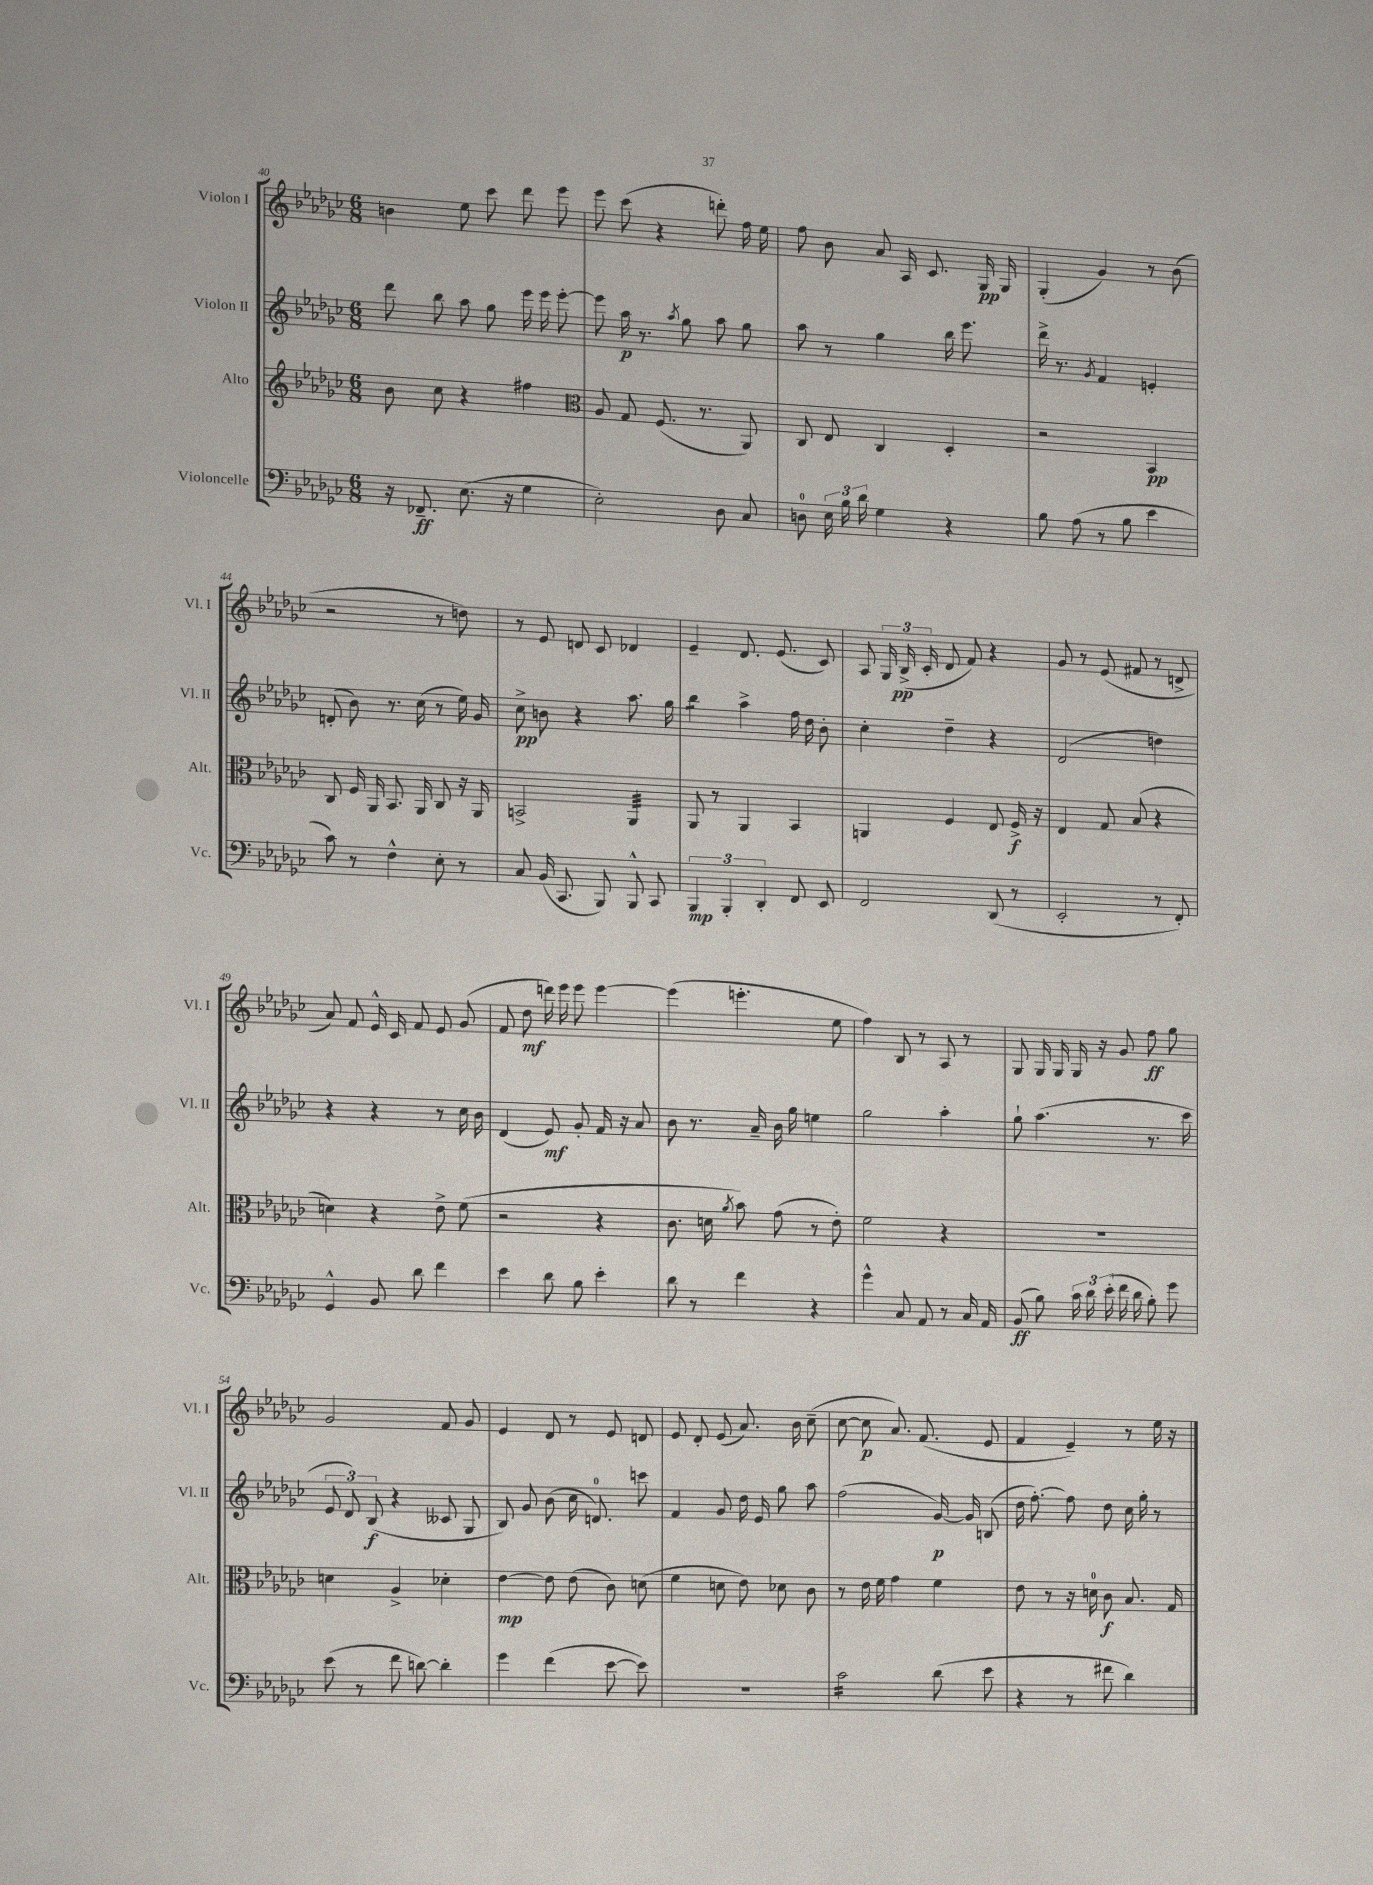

**kern	**dynam	**kern	**dynam	**kern	**dynam	**kern	**dynam
*part4	*part4	*part3	*part3	*part2	*part2	*part1	*part1
*staff4	*staff4	*staff3	*staff3	*staff2	*staff2	*staff1	*staff1
*I"Violoncelle	*	*I"Alto	*	*I"Violon II	*	*I"Violon I	*
*I'Vc.	*	*I'Alt.	*	*I'Vl. II	*	*I'Vl. I	*
*clefF4	*	*clefG2	*	*clefG2	*	*clefG2	*
*k[b-e-a-d-g-c-]	*	*k[b-e-a-d-g-c-]	*	*k[b-e-a-d-g-c-]	*	*k[b-e-a-d-g-c-]	*
*M6/8	*	*M6/8	*	*M6/8	*	*M6/8	*
=40	=40	=40	=40	=40	=40	=40	=40
16r	.	8b-\	.	8ddd-\	.	4bn\	.
8.FF-X~/	ff	.	.	.	.	.	.
.	.	8cc-\	.	8bb-\	.	.	.
(8.E-\	.	4r	.	8aa-\	.	8ee-\	.
.	.	.	.	8gg-\	.	8ccc-\	.
16r	.	.	.	.	.	.	.
4G-\	.	4ff#X\	.	16eee-\	.	8ddd-\	.
.	.	.	.	16eee-\	.	.	.
.	.	.	.	[8eee-'\	.	8eee-\	.
=41	=41	=41	=41	=41	=41	=41	=41
*	*	*clefC3	*	*	*	*	*
2E-'\)	.	8A-/	.	8eee-\]	.	8eee-\	.
.	.	8G-/	.	16aa-\	p	(8ccc-\	.
.	.	.	.	8.r	.	.	.
.	.	(8.F/	.	.	.	4r	.
.	.	.	.	8qaa-/	.	.	.
.	.	.	.	8gg-\	.	.	.
.	.	8.r	.	.	.	.	.
8D-\	.	.	.	8aa-\	.	8dddn'\)	.
8C-/	.	8AA-/)	.	8gg-\	.	16ff\	.
.	.	.	.	.	.	16ee-\	.
=42	=42	=42	=42	=42	=42	=42	=42
8Dn\	.	8C-/	.	8aa-\	.	8ff\	.
24E-\	.	8E-/	.	8r	.	8b-\	.
24B-\	.	.	.	.	.	.	.
24d-\	.	.	.	.	.	.	.
4G-\	.	4C-/	.	4gg-\	.	8a-/	.
.	.	.	.	.	.	16A-/	.
.	.	.	.	.	.	8.c-/	.
4r	.	4D-'/	.	16bb-\	.	.	.
.	.	.	.	8.eee-\	.	.	.
.	.	.	.	.	.	16G-/	pp
.	.	.	.	.	.	16G-/	.
=43	=43	=43	=43	=43	=43	=43	=43
8B-\	.	2r	.	16ddd-^\	.	(4G-'/	.
.	.	.	.	8.r	.	.	.
(8A-\	.	.	.	.	.	.	.
.	.	.	.	8qg-/	.	.	.
8r	.	.	.	4f/	.	4g-/)	.
8B-\	.	.	.	.	.	.	.
4e-\	.	4BB-/	pp	4en'/	.	8r	.
.	.	.	.	.	.	(8b-\	.
!!LO:LB:g=z
=44	=44	=44	=44	=44	=44	=44	=44
8c-\)	.	8C-/	.	(8dn'/	.	2r	.
8r	.	16F/	.	8b-\)	.	.	.
.	.	16AA-/	.	.	.	.	.
4F^^\	.	8.BB-/	.	8.r	.	.	.
.	.	16AA-/	.	(16cc-\	.	.	.
8E-'\	.	8C-/	.	8r	.	8r	.
8r	.	16r	.	16ee-\)	.	8ddn\)	.
.	.	16AA-/	.	16g-/	.	.	.
=45	=45	=45	=45	=45	=45	=45	=45
8C-/	.	2BBn^/	.	8cc-^\	pp	8r	.
(16BB-/	.	.	.	8bn\	.	8e-/	.
8.CC-/	.	.	.	.	.	.	.
.	.	.	.	4r	.	8dn/	.
8BBB-/)	.	.	.	.	.	8c-/	.
*	*	*tremolo	*	*	*	*	*
8BBB-^^/	.	32AA-/LLL	.	8.aa-\	.	4d-X/	.
.	.	32AA-/	.	.	.	.	.
.	.	32AA-/	.	.	.	.	.
.	.	32AA-/	.	.	.	.	.
8CC-/	.	32AA-/	.	.	.	.	.
.	.	32AA-/	.	.	.	.	.
.	.	32AA-/	.	16gg-\	.	.	.
.	.	32AA-/JJJ	.	.	.	.	.
*	*	*Xtremolo	*	*	*	*	*
=46	=46	=46	=46	=46	=46	=46	=46
*	*	*	*	*tremolo	*	*	*
6BBB-/	mp	8AA-/	.	8bb-\L	.	4e-~/	.
.	.	8r	.	8bb-\J	.	.	.
*	*	*	*	*Xtremolo	*	*	*
6BBB-'/	.	.	.	.	.	.	.
.	.	4AA-/	.	4aa-^\	.	8.d-/	.
6DD-'/	.	.	.	.	.	.	.
.	.	.	.	.	.	(8.e-/	.
8FF/	.	4BB-/	.	16ff\	.	.	.
.	.	.	.	16dd-\	.	.	.
8EE-/	.	.	.	8b-'\	.	8c-/)	.
=47	=47	=47	=47	=47	=47	=47	=47
2FF/	.	4AAn/	.	4cc-'\	.	8A-/	.
.	.	.	.	.	.	24G-/	.
.	.	.	.	.	.	(24B-^/	pp
.	.	.	.	.	.	24c-'/	.
.	.	4F/	.	4dd-~\	.	8d-/	.
.	.	.	.	.	.	8f/)	.
(8DD-/	.	8E-/	.	4r	.	4r	.
8r	.	16F^/	f	.	.	.	.
.	.	16r	.	.	.	.	.
=48	=48	=48	=48	=48	=48	=48	=48
2EE-'/	.	4E-/	.	(2d-/	.	8g-/	.
.	.	.	.	.	.	8r	.
.	.	8G-/	.	.	.	(8e-/	.
.	.	(8B-/	.	.	.	8f#X/	.
8r	.	4r	.	4ddn\)	.	8r	.
8FF'/)	.	.	.	.	.	8dn^/	.
!!LO:LB:g=z
=49	=49	=49	=49	=49	=49	=49	=49
4GG-^^/	.	4dn\)	.	4r	.	8a-/)	.
.	.	.	.	.	.	8f/	.
8BB-/	.	4r	.	4r	.	16e-^^/	.
.	.	.	.	.	.	16c-/	.
8d-\	.	.	.	.	.	8f/	.
4f\	.	8e-^\	.	8r	.	8e-/	.
.	.	(8f\	.	16cc-\	.	(8g-/	.
.	.	.	.	16b-\	.	.	.
=50	=50	=50	=50	=50	=50	=50	=50
4e-\	.	2r	.	(4d-/	.	8f/	.
.	.	.	.	.	.	8dd-\	mf
8d-\	.	.	.	8e-/)	mf	16dddn\)	.
.	.	.	.	.	.	16eee-\	.
8B-\	.	.	.	8g-'/	.	8eee-\	.
4e-'\	.	4r	.	16f/	.	[4eee-\	.
.	.	.	.	16r	.	.	.
.	.	.	.	8a-/	.	.	.
=51	=51	=51	=51	=51	=51	=51	=51
8d-\	.	8.c-\	.	8b-\	.	(4eee-\]	.
8r	.	.	.	8.r	.	.	.
.	.	16dn\	.	.	.	.	.
.	.	8qa-/	.	.	.	.	.
4f\	.	8b-\)	.	.	.	4.eeen'\	.
.	.	.	.	16a-~/	.	.	.
.	.	(8g-\	.	16b-\	.	.	.
.	.	.	.	16gg-\	.	.	.
4r	.	8r	.	4een\	.	.	.
.	.	8e-'\)	.	.	.	8ee-\	.
=52	=52	=52	=52	=52	=52	=52	=52
4g-^^\	.	2f\	.	2gg-\	.	4ff\)	.
8C-/	.	.	.	.	.	8B-/	.
8AA-/	.	.	.	.	.	8r	.
8r	.	4r	.	4aa-'\	.	8A-/	.
16C-/	.	.	.	.	.	8r	.
16AA-/	.	.	.	.	.	.	.
=53	=53	=53	=53	=53	=53	=53	=53
(8BB-/	ff	2.r	.	8gg-`\	.	8G-/	.
8B-\)	.	.	.	(4.aa-\	.	16G-/	.
.	.	.	.	.	.	16G-/	.
24c-\	.	.	.	.	.	16G-/	.
24d-\	.	.	.	.	.	.	.
.	.	.	.	.	.	16r	.
(24e-'\	.	.	.	.	.	.	.
16f\	.	.	.	.	.	8g-/	.
16d-\	.	.	.	.	.	.	.
8B-'\)	.	.	.	8.r	.	8ff\	ff
8g-\	.	.	.	.	.	8gg-\	.
.	.	.	.	16ccc-\	.	.	.
!!LO:LB:g=z
=54	=54	=54	=54	=54	=54	=54	=54
(8e-\	.	4dn\	.	12e-/	.	2g-/	.
.	.	.	.	12d-/)	.	.	.
8r	.	.	.	.	.	.	.
.	.	.	.	(12B-/	f	.	.
8f\	.	4A-^/	.	4r	.	.	.
[8dn\)	.	.	.	.	.	.	.
4d'\]	.	4d-X'\	.	8c--X/	.	8f/	.
.	.	.	.	8G-/	.	8g-/	.
=55	=55	=55	=55	=55	=55	=55	=55
4g-\	.	[4e-\	mp	8B-/)	.	4e-/	.
.	.	.	.	8g-/	.	.	.
(4f\	.	8e-\]	.	(8b-\	.	8d-/	.
.	.	(8e-\	.	16cc-\	.	8r	.
.	.	.	.	8.dn/)	.	.	.
[8e-\	.	8c-\)	.	.	.	8e-/	.
8e-\])	.	(8dn\	.	8cccn\	.	8dn/	.
=56	=56	=56	=56	=56	=56	=56	=56
2.r	.	4f\	.	4f/	.	8e-/	.
.	.	.	.	.	.	8d-'/	.
.	.	8dn\	.	8g-/	.	(8e-/	.
.	.	8e-\)	.	16dd-\	.	8.a-/)	.
.	.	.	.	16e-/	.	.	.
.	.	8d-X\	.	8gg-\	.	.	.
.	.	.	.	.	.	16b-\	.
.	.	8c-\	.	8aa-\	.	(8cc-~\	.
=57	=57	=57	=57	=57	=57	=57	=57
*tremolo	*	*	*	*	*	*	*
16c-\LL	.	8r	.	(2ff\	.	[8cc-\	.
16c-\	.	.	.	.	.	.	.
16c-\	.	16e-\	.	.	.	8cc-\]	p
16c-\	.	16f\	.	.	.	.	.
16c-\	.	4g-\	.	.	.	8.a-/)	.
16c-\	.	.	.	.	.	.	.
16c-\	.	.	.	.	.	.	.
16c-\JJ	.	.	.	.	.	(8.f/	.
*Xtremolo	*	*	*	*	*	*	*
(8d-\	.	4f\	.	[16g-/)	p	.	.
.	.	.	.	16g-/]	.	.	.
8e-\	.	.	.	(8Bn/	.	8e-/	.
=58	=58	=58	=58	=58	=58	=58	=58
4r	.	8e-\	.	16dd-\	.	4f/	.
.	.	.	.	[8.ff'\)	.	.	.
.	.	8r	.	.	.	.	.
8r	.	16r	.	8ff\]	.	4e-~/)	.
.	.	16dn\	.	.	.	.	.
8f#X\	.	8c-\	f	8dd-\	.	.	.
4d-\)	.	8.B-/	.	16cc-\	.	8r	.
.	.	.	.	16gg-'\	.	.	.
.	.	.	.	8r	.	16ee-\	.
.	.	16G-/	.	.	.	16r	.
==	==	==	==	==	==	==	==
*-	*-	*-	*-	*-	*-	*-	*-
